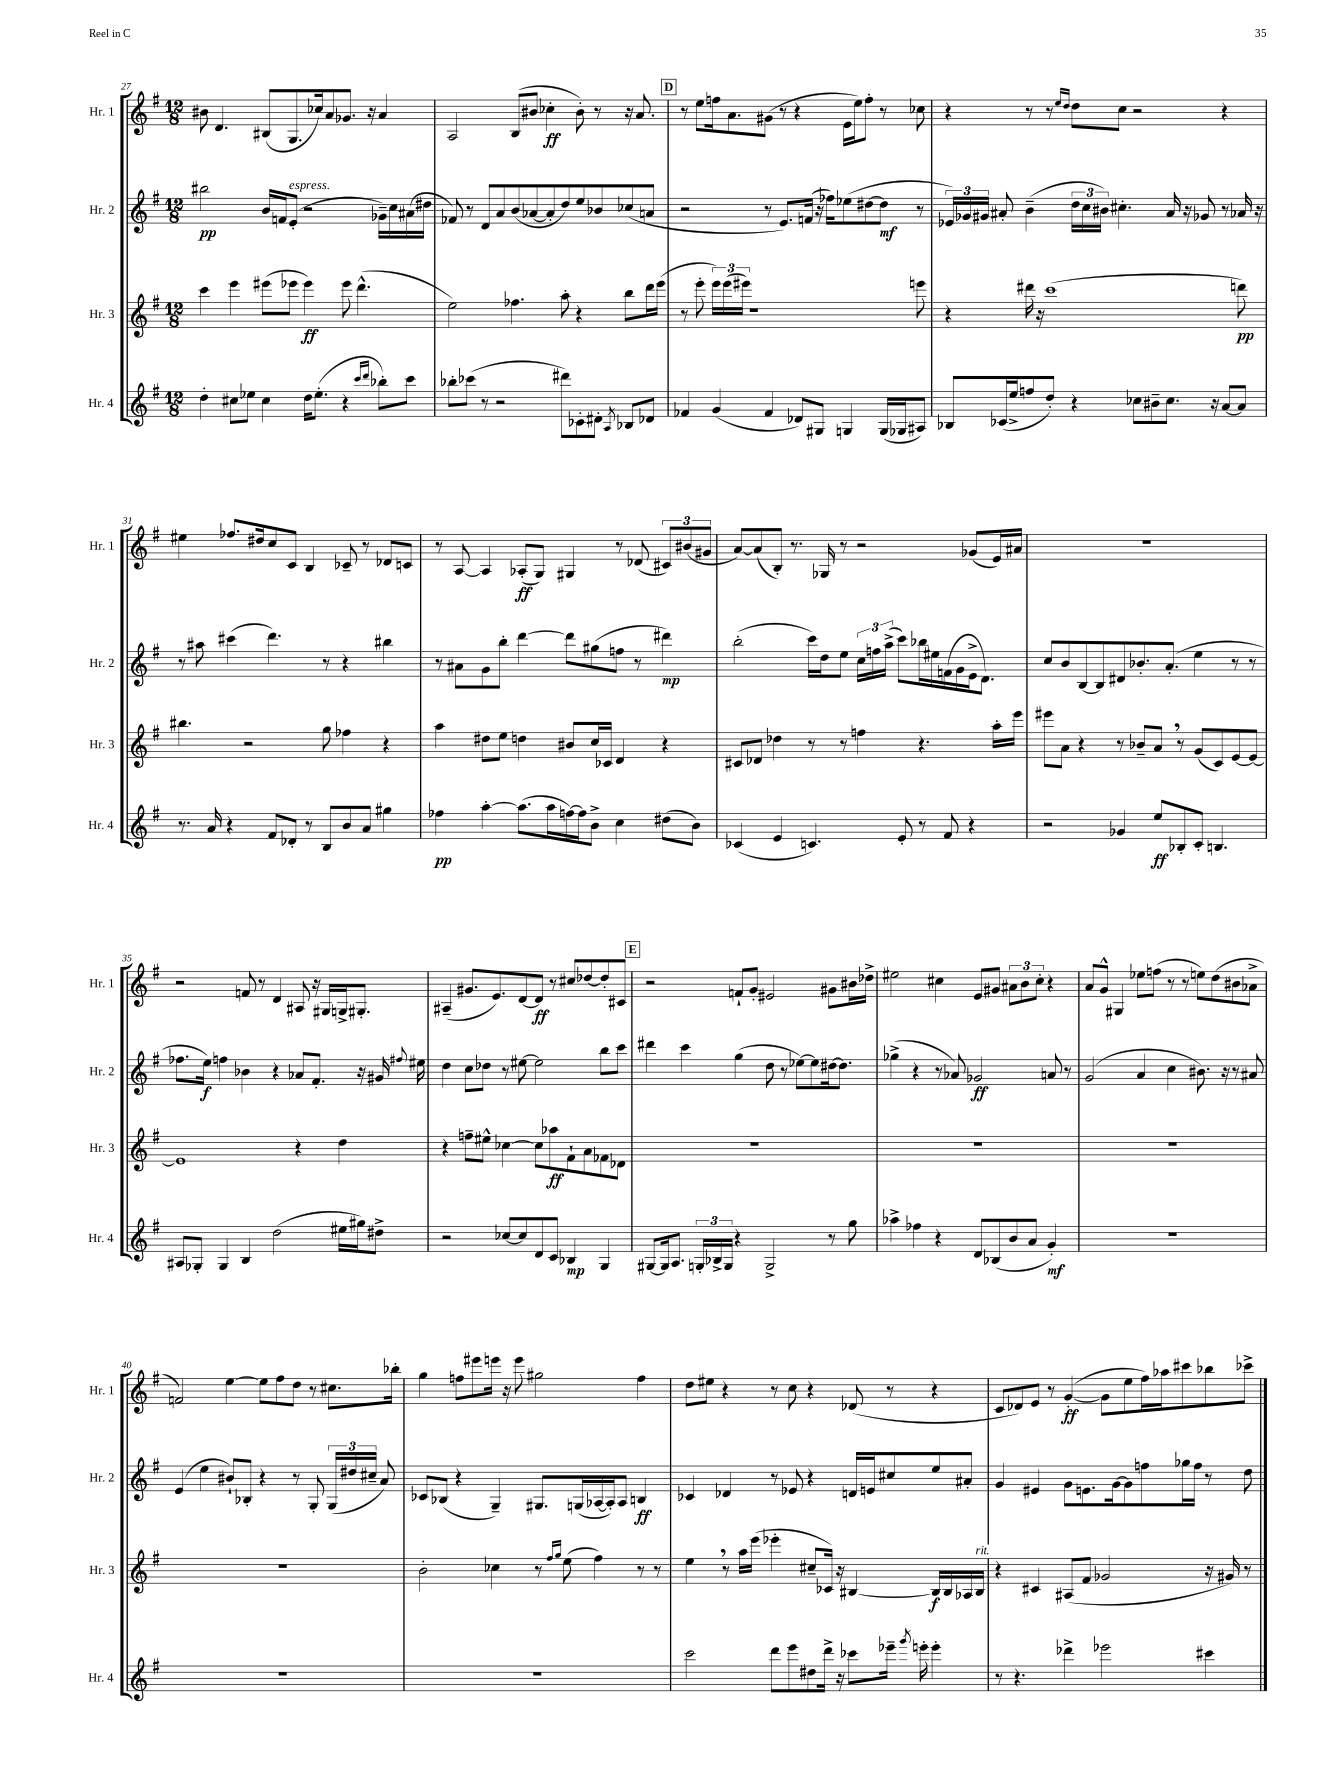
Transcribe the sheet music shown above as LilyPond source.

<<
\new StaffGroup <<
\new Staff = "s0" \with { instrumentName = "Hr. 1" shortInstrumentName = "Hr. 1" } {
    \clef treble \key g \major \numericTimeSignature \time 12/8
    \autoBeamOff bis'8 d'4. bis8[( g8. ces''16) a'8 ges'8.] r16 a'4 |
    a2 b8[( bis'8] ces''4-.\ff bis'8-.) r8 r16 a'8. |
    \mark \markup { \box "D" } r8 e''8[ f''16 a'8. gis'8]( r8 r4 e'16[ e''16) f''8]-. r8 ces''8 |
    r4 r8 r8 \grace { e''16[ d''16] } d''8[ c''8] r2 r4 |
    eis''4 fes''8.[ dis''16 c''8 c'8] b4 ces'8-- r8 des'8[ c'8] |
    r8 a8~ a4 aes8[-.\ff( g8]) gis4 r8 des'8( \tuplet 3/2 { cis'8[) bis'8( gis'8] } |
    a'8[~) a'8( b8]-.) r8. ges16 r8 r2 ges'8[( e'16) ais'16] |
    r1. |
    r2 f'8 r8 d'4 ais8 r16 gis16[ g16-> gis8.]-. |
    ais4--( gis'8.[ e'8.) d'8~ d'8]\ff r8 cis''8[ des''8~ des''8-. cis'8] |
    \mark \markup { \box "E" } r2 f'8[-! g'8]-. eis'2 gis'8[ bis'16 des''16]-> |
    eis''2 cis''4 e'8[ gis'8] \tuplet 3/2 { ais'8[ b'8 cis''8]-. } r4 |
    a'8[ g'8]-^ gis4 ees''8[ f''8]( r8 r8 e''8[) d''8( bis'8 aes'8]-> |
    f'2) e''4~ e''8[ fis''8 d''8] r8 cis''8.[ bes''16]-. |
    g''4 f''8[ eis'''8 e'''16] r16 e'''8 gis''2 f''4 |
    d''8[ eis''8] r4 r8 c''8 r4 des'8( r8 r4 |
    c'8[ des'8) e'8] r8 g'4~-.\ff( g'8[ e''8 fis''16) aes''16 cis'''8 bes''8 ces'''8]-> \bar "|." |
}
\new Staff = "s1" \with { instrumentName = "Hr. 2" shortInstrumentName = "Hr. 2" } {
    \clef treble \key g \major \numericTimeSignature \time 12/8
    \autoBeamOff bis''2\pp b'16[ f'16 e'8]-.^\markup { \italic "espress." }( r2 ges'16[--) c''16 ais'16( dis''16] |
    fes'8) r8 d'8[ a'8 b'8( aes'8~ aes'8-. d''8) e''8 bes'8 ces''8( a'8] |
    \mark \markup { \box "D" } r2 r8 e'8.[) f'16]( r16 fes''16[) ees''8( dis''8~ dis''8]\mf r8 |
    \tuplet 3/2 { ees'16[) ges'16 gis'16] } ais'8-. b'4--( \tuplet 3/2 { d''16[ c''16 bis'16]) } cis''4.-. ais'16 r16 ges'8 r8 aes'16 r16 |
    r8 ais''8 cis'''4( d'''4.) r8 r4 bis''4 |
    r8 ais'8[ g'8 b''8]-. d'''4~ d'''8[ gis''8( f''8] r8 dis'''4\mp) |
    b''2-.( c'''16[) d''16 e''8] \tuplet 3/2 { c''16[ f''16 a''16]->( } c'''8[) bes''16 eis''16 f'16( g'16 e'16-> d'8.]) |
    c''8[ b'8 b8~ b8 dis'8 bes'8.-. a'8.]-.( e''4 r8 r8 |
    fes''8.[ e''16]\f) f''4 bes'4 r4 aes'8[ fis'8.]-. r16 gis'16 \appoggiatura { fis''8 } eis''16 |
    d''4 c''8[ des''8] r8 eis''8~ eis''2 b''8[ c'''8] |
    \mark \markup { \box "E" } dis'''4 c'''4 g''4( d''8 r8 ees''8[~) ees''8 dis''16~ dis''8.] |
    ges''4->( r4 r8 aes'8) ges'2\ff a'8 r8 |
    g'2( a'4 c''4 bis'8.) r16 r8 ais'8 |
    e'4( e''4 bis'8[-!) bes8]-. r4 r8 g8-. \tuplet 3/2 { g16[( dis''16 cis''16]-- } a'8) |
    ces'8[ bes8]( r4 g4--) gis8.[ g16( aes16~ aes16-.) aes8] b4\ff |
    ces'4 des'4 r8 ees'8 r4 d'16[ e'16 cis''8 e''8 ais'8]-. |
    g'4 eis'4 g'8[ e'8. g'16~ g'8 f''8 ges''16 f''16] r8 d''8 \bar "|." |
}
\new Staff = "s2" \with { instrumentName = "Hr. 3" shortInstrumentName = "Hr. 3" } {
    \clef treble \key g \major \numericTimeSignature \time 12/8
    \autoBeamOff c'''4 e'''4 eis'''8[( ees'''8] ees'''4\ff) ees'''8 d'''4.-^( |
    e''2) fes''4. a''8-. r4 b''8[ d'''16 e'''16]( |
    \mark \markup { \box "D" } r8 e'''8-. \tuplet 3/2 { e'''16[) e'''16( eis'''16]) } r1 e'''8 |
    r4 dis'''16 r16 c'''1( d'''8\pp) |
    bis''4. r2 g''8 fes''4 r4 |
    a''4 dis''8[ e''8] d''4 bis'8[ c''16 ces'16] d'4 r4 |
    cis'8[ des'8] des''4 r8 r8 f''4 r4. a''16[-. e'''16] |
    eis'''8[ a'8] r4 r8 bes'8[-- a'8] \breathe r8 g'8[( c'8) e'8~ e'8]~ |
    e'1 r4 d''4 |
    r4 f''8[-- eis''8]-^ ces''4~ ces''8[ aes''8\ff fis'8-! a'8 fes'8 des'8] |
    \mark \markup { \box "E" } R1. |
    R1. |
    R1. |
    R1. |
    b'2-. ces''4 r8 \grace { fis''16[ g''16] } e''8( fis''4) r8 r8 |
    e''4 \breathe r8 a''16[ e'''16]( ees'''4-. cis''8[-- ces'16]) r16 bis4~ bis16[\f bis16 aes16 bis16]^\markup { \italic "rit." } |
    r4 cis'4 ais8[( fis'8] ges'2 r16 gis'16) r8 \bar "|." |
}
\new Staff = "s3" \with { instrumentName = "Hr. 4" shortInstrumentName = "Hr. 4" } {
    \clef treble \key g \major \numericTimeSignature \time 12/8
    \autoBeamOff d''4-. cis''8[ ees''8] cis''4 d''16[ ees''8.]-.( r4 \grace { c'''16[ d'''16] } bes''8[-.) c'''8] |
    bes''8[-. ces'''8]( r8 r2 dis'''8[) ces'8-. dis'8]-. \acciaccatura { a8 } bes8[ des'8] |
    \mark \markup { \box "D" } fes'4 g'4( fes'4 des'8[) gis8] g4 g16[( ges16 ais8]) |
    bes8[ ces'16( e''16-> f''8 d''8]-.) r4 ces''8[ bis'8-- ces''8.] r16 a'8[~ a'8] |
    r8. a'16 r4 fis'8[ des'8]-. r8 b8[ b'8 a'8] gis''4 |
    fes''4\pp a''4~-. a''8.[( a''16 f''16~) f''16 b'8]-> c''4 dis''8[( b'8]) |
    ces'4( e'4 c'4.) e'8-. r8 fis'8 r4 |
    r2 ges'4 e''8[\ff bes8-. c'8]-. b4. |
    ais8[ ges8]-. ges4 b4 d''2( eis''16[ gis''16) dis''8]-> |
    r2 ces''8[~ ces''8 d'8 c'8] bes4\mp g4 |
    \mark \markup { \box "E" } gis8[~ gis16 a8.] \tuplet 3/2 { g16[-. bes16-> g16] } r4 g2-> r8 g''8 |
    aes''4-> fes''4 r4 d'8[ bes8( b'8 a'8] g'4-.\mf) |
    R1. |
    R1. |
    R1. |
    c'''2 d'''8[ e'''8 dis''8 d'''16]-> r16 ces'''8[ ees'''16]-- \acciaccatura { g'''8 } e'''16-. e'''4-. |
    r8 r4. des'''4-> ees'''2 cis'''4 \bar "|." |
}
>>
>>
\layout { \context { \Score currentBarNumber = #27 } }
